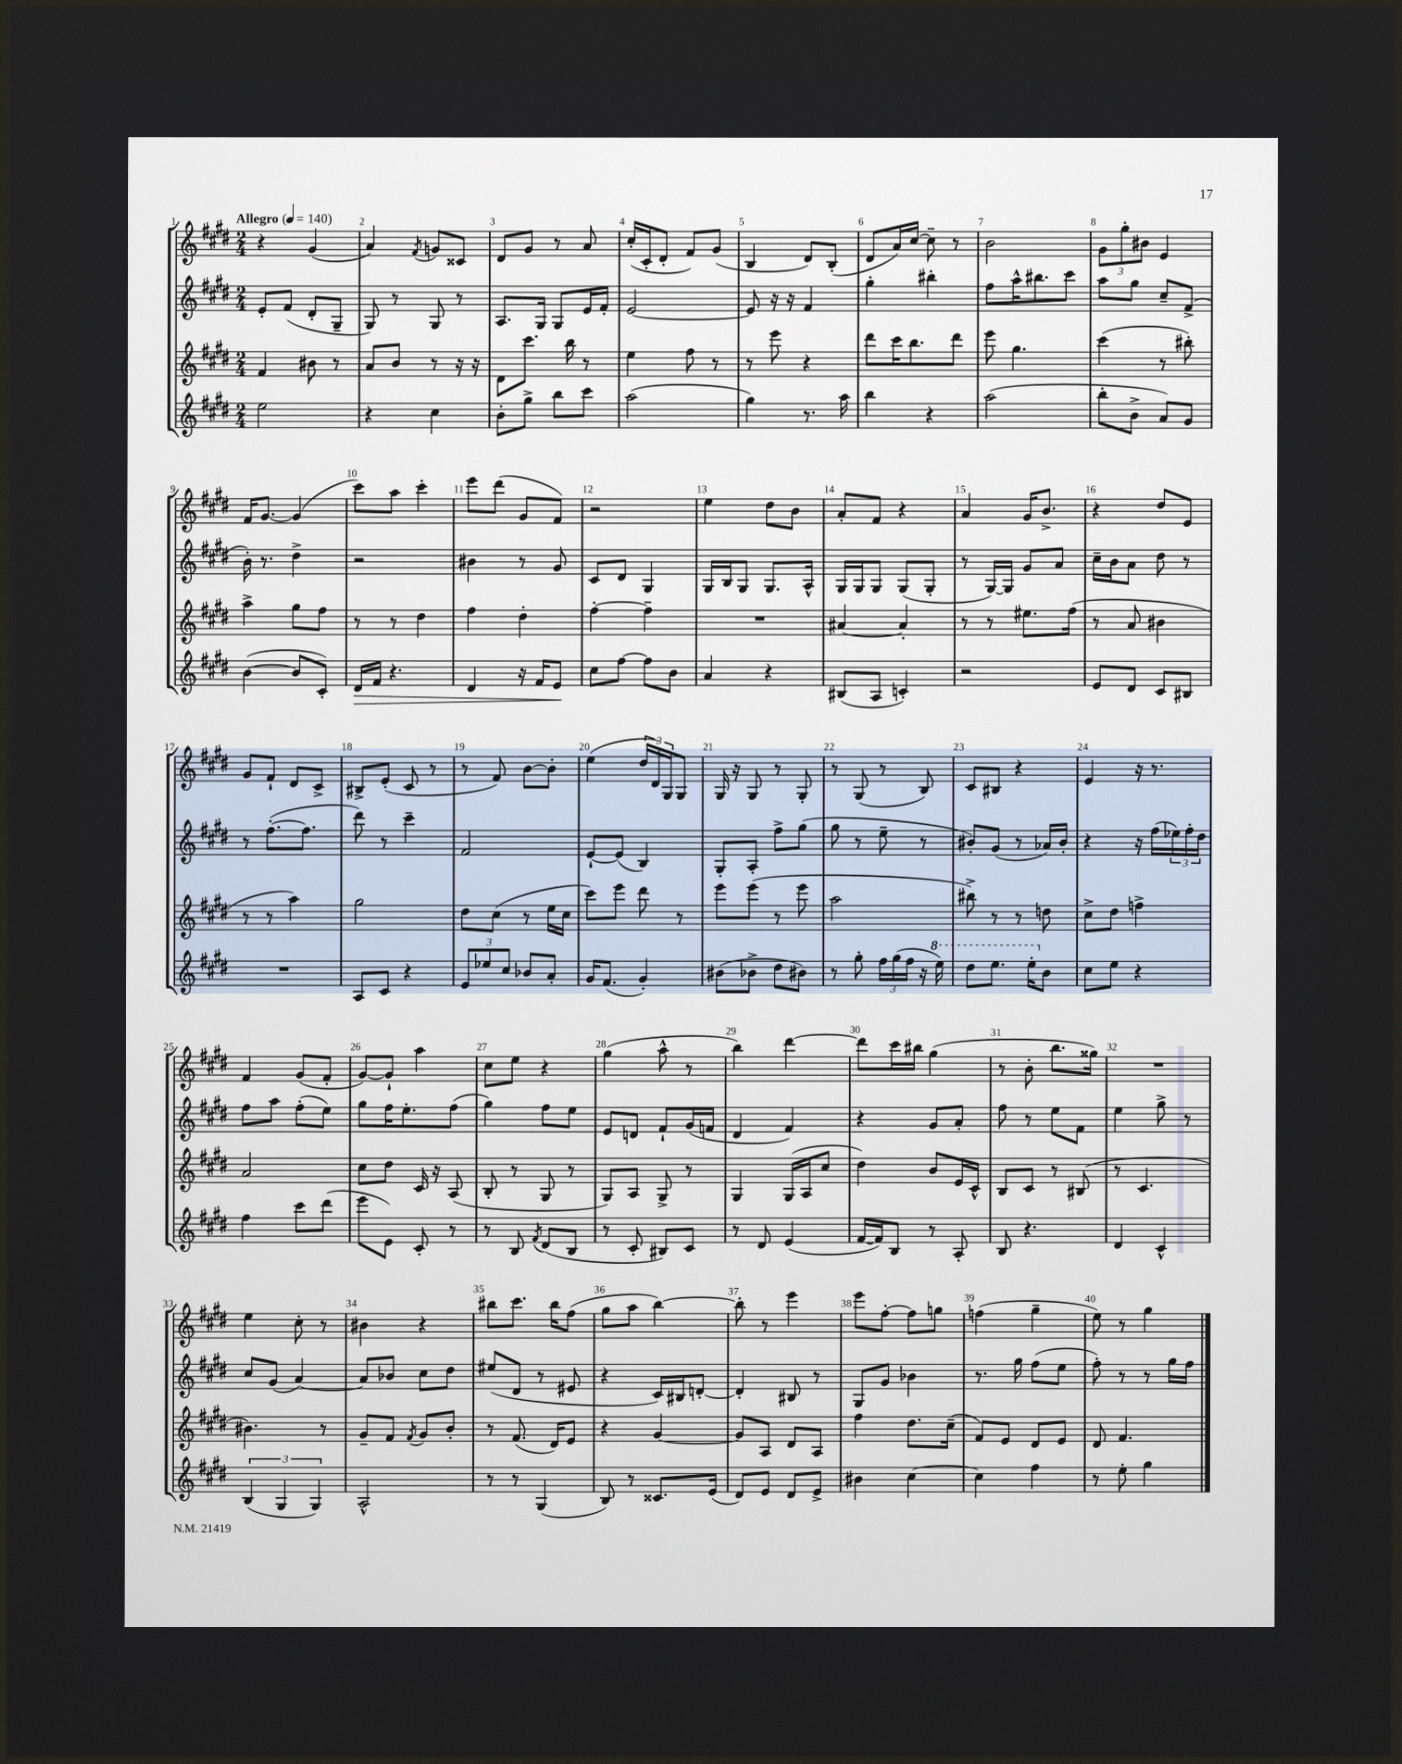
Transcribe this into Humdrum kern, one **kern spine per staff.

**kern	**kern	**kern	**kern
*staff4	*staff3	*staff2	*staff1
*clefG2	*clefG2	*clefG2	*clefG2
*k[f#c#g#d#]	*k[f#c#g#d#]	*k[f#c#g#d#]	*k[f#c#g#d#]
*M2/4	*M2/4	*M2/4	*M2/4
*MM140	*MM140	*MM140	*MM140
2ee	4f#	8e'	4r
.	.	(8f#	.
.	8b#	8d#'	(4g#
.	8r	8G#~	.
=	=	=	=
4r	8a	8G#)	4a)
.	8b	8r	.
.	.	.	8qf#
4cc#	8r	8G#	8g
.	16r	8r	8c##
.	16r	.	.
=	=	=	=
8b'	8d#	8.A	8d#
8gg#^	8.ccc#	.	8g#
.	.	16G#	.
8bb	.	8G#	8r
.	16bb	.	.
8ccc#	8r	16e	8a
.	.	16f#'	.
=	=	=	=
(2aa	4ee	[2e	(16cc#'
.	.	.	16c#'
.	.	.	8d#'
.	8ff#	.	8f#)
.	8r	.	(8g#
=	=	=	=
4gg#)	8r	8e]	4B
.	8eee	16r	.
.	.	16r	.
8.r	4r	4f#	8d#)
.	.	.	(8B'
16aa	.	.	.
=	=	=	=
4bb	8ddd#	4gg#'	8d#
.	16ccc#	.	16a)
.	8.bb	.	[16cc#
4r	.	4bb#'	8cc#~]
.	8ddd#	.	8r
=	=	=	=
(2aa	8eee	8ff#	2b
.	4.gg#	16aa^^	.
.	.	8.bb#	.
.	.	8ccc#	.
=	=	=	=
8bb'	(4ccc#	8aa	12g#
.	.	.	12gg#'
8b^	.	8gg#	.
.	.	.	12b#
8a)	8r	8cc#~	4e
8g#	8bb#')	(8f#^	.
=	=	=	=
([4b	4aa^	16b')	16f#
.	.	8.r	[8.g#
8b]	8gg#	4dd#^	(4g#]
8c#')	8ff#	.	.
=	=	=	=
16d#	8r	2r	8ccc#)
16f#	.	.	.
4.r	8r	.	8aa
.	4dd#	.	4ccc#'
=	=	=	=
4d#	4ff#	4b#	8eee
.	.	.	(8ddd#
16r	4dd#'	8r	8g#
16f#	.	.	.
8e	.	8g#	8f#)
=	=	=	=
8cc#	[4ff#'	8c#	2r
[8ff#	.	8d#	.
8ff#]	4ff#~]	4G#	.
8b	.	.	.
=	=	=	=
4a	2r	16G#	4ee
.	.	16B	.
.	.	8G#	.
4r	.	8.G#	8dd#
.	.	.	8b
.	.	16A^^	.
=	=	=	=
(8B#	[4a#	16G#	8a'
.	.	16G#	.
8A	.	8G#	8f#
4c')	4a#']	(8G#	4r
.	.	8G#'	.
=	=	=	=
2r	8r	8r	4a
.	8r	[16G#)	.
.	.	16G#]	.
.	8.ee#	8g#	16g#
.	.	.	8.b^
.	.	8a	.
.	(16ff#	.	.
=	=	=	=
8e	8r	16cc#~	4r
.	.	16b	.
8d#	8a	8a	.
8c#	4b#	8dd#	8dd#
8B#	.	8r	8e
=	=	=	=
2r	8r	8r	8g#
.	8r	([8.ff#'	8f#`
.	4aa)	.	8d#
.	.	8.ff#]	.
.	.	.	8c#^
=	=	=	=
8A	2gg#	8ddd#)	8B#^
8c#	.	8r	(8e'
4r	.	4ccc#~	8c#
.	.	.	8r
=	=	=	=
12e	8dd#	2f#	8r
12ee-	.	.	.
.	(8cc#	.	8f#)
12cc#	.	.	.
8b-	8r	.	[8b
8a'	16ee	.	8b']
.	16cc#	.	.
=	=	=	=
16g#	8ccc#)	[8e`	(4ee
(8.f#	.	.	.
.	8eee	(8e]	.
4g#')	8ddd#	4B)	24dd#
.	.	.	24d#)
.	.	.	24G#
.	8r	.	8G#
=	=	=	=
(8b#	8eee	8G#'	16G#
.	.	.	16r
8b-^	(8eee	8A'	8G#
8dd#	8r	8ff#^	8r
8b#)	8eee	(8gg#	8G#'
=	=	=	=
8r	2aa	8gg#	8r
8gg#'	.	8r	(8G#
24ff#	.	8ee~	8r
(24gg#	.	.	.
24ff#	.	.	.
16r	.	8r	8B)
16eee)	.	.	.
=	=	=	=
8ddd#	8bb#^)	8b#')	8c#
8.eee	8r	(8g#	8B#
.	8r	8r	4r
16eee'	.	.	.
8b	8dd	16a-)	.
.	.	16b#'	.
=	=	=	=
8cc#	8cc#^	4r	4e
8ee	8dd#	.	.
4r	4ff^	16r	16r
.	.	(16ff#	8.r
.	.	24ee-)	.
.	.	24ff#'	.
.	.	24dd#	.
=	=	=	=
4ff#	2a	8ff#	4f#
.	.	8aa	.
8ccc#	.	(8ff#'	(8g#
(8ddd#	.	8ee)	8f#'
=	=	=	=
8eee	8cc#	8gg#	[8g#)
8e)	8dd#	16ff#	8g#`]
.	.	8.ee'	.
8c#'	16c#	.	4aa
.	16r	.	.
8r	(8A	(8ff#	.
=	=	=	=
8r	8B'	4gg#)	8cc#
8B	8r	.	8ee
8qf#	.	.	.
(8d#	8G#	8ff#	4r
8B	8r	8ee	.
=	=	=	=
8r	8G#)	8e	(4gg#
8c#'	8A	8d	.
8B#)	8G#^	8f#`	8aa^^
8c#	8r	(16g#	8r
.	.	16f	.
=	=	=	=
8r	4G#	4d#	4bb)
8d#	.	.	.
(4e	(16G#	4f#)	[4ddd#
.	16A	.	.
.	8cc#	.	.
=	=	=	=
[16f#	4dd#)	4r	8ddd#]
16f#])	.	.	.
8B	.	.	16ccc#
.	.	.	16bb#
8r	8b	8g#	(4gg#
8A'	16e	8a'	.
.	16c#^^	.	.
=	=	=	=
8B	8B	8ff#	8r
4.r	8c#	8r	8b'
.	8r	8ee	8.bb
.	(8B#	8f#	.
.	.	.	16gg##)
=	=	=	=
4d#	8r	4ee	2r
.	4.c#	.	.
4c#^^	.	8gg#^	.
.	.	8r	.
=	=	=	=
(6B	4.b#)	8cc#	4ee
.	.	(8g#	.
6G#	.	.	.
.	.	[4a)	8cc#'
6G#)	.	.	.
.	8r	.	8r
=	=	=	=
2A^^	8g#~	8a]	4b#
.	8f#	8b-	.
.	8qf#	.	.
.	8g#	8cc#	4r
.	8b'	8dd#	.
=	=	=	=
8r	8r	(8ee#	8bb#
8r	(8.f#	8d#	8.ccc#
(4G#	.	8r	.
.	16d#)	.	16bb#
.	8e	8e#	(8ff#
=	=	=	=
8B)	4r	4r	8gg#
8r	.	.	8aa
8.c##	[4g#	16c#)	[4bb)
.	.	16B#	.
.	.	[8d'	.
(16e	.	.	.
=	=	=	=
8d#)	8g#]	4d']	8bb']
8e	8A	.	8r
8d#	8d#	8B#	4eee
8e^	8A	8r	.
=	=	=	=
4b#	4ff#	8G#	8eee
.	.	8g#	[8ff#'
[4cc#	8.dd#	4b-	8ff#]
.	.	.	8gg
.	(16cc#~	.	.
=	=	=	=
4cc#]	8f#)	8.r	(4ff
.	8e	.	.
.	.	16gg#	.
4ff#	8d#	(8ff#	4gg#~
.	8e	8ee	.
=	=	=	=
8r	8d#	8ff#')	8ee)
8ee'	4.f#	8r	8r
4gg#	.	8r	4gg#
.	.	16gg#	.
.	.	16ff#	.
==	==	==	==
*-	*-	*-	*-
